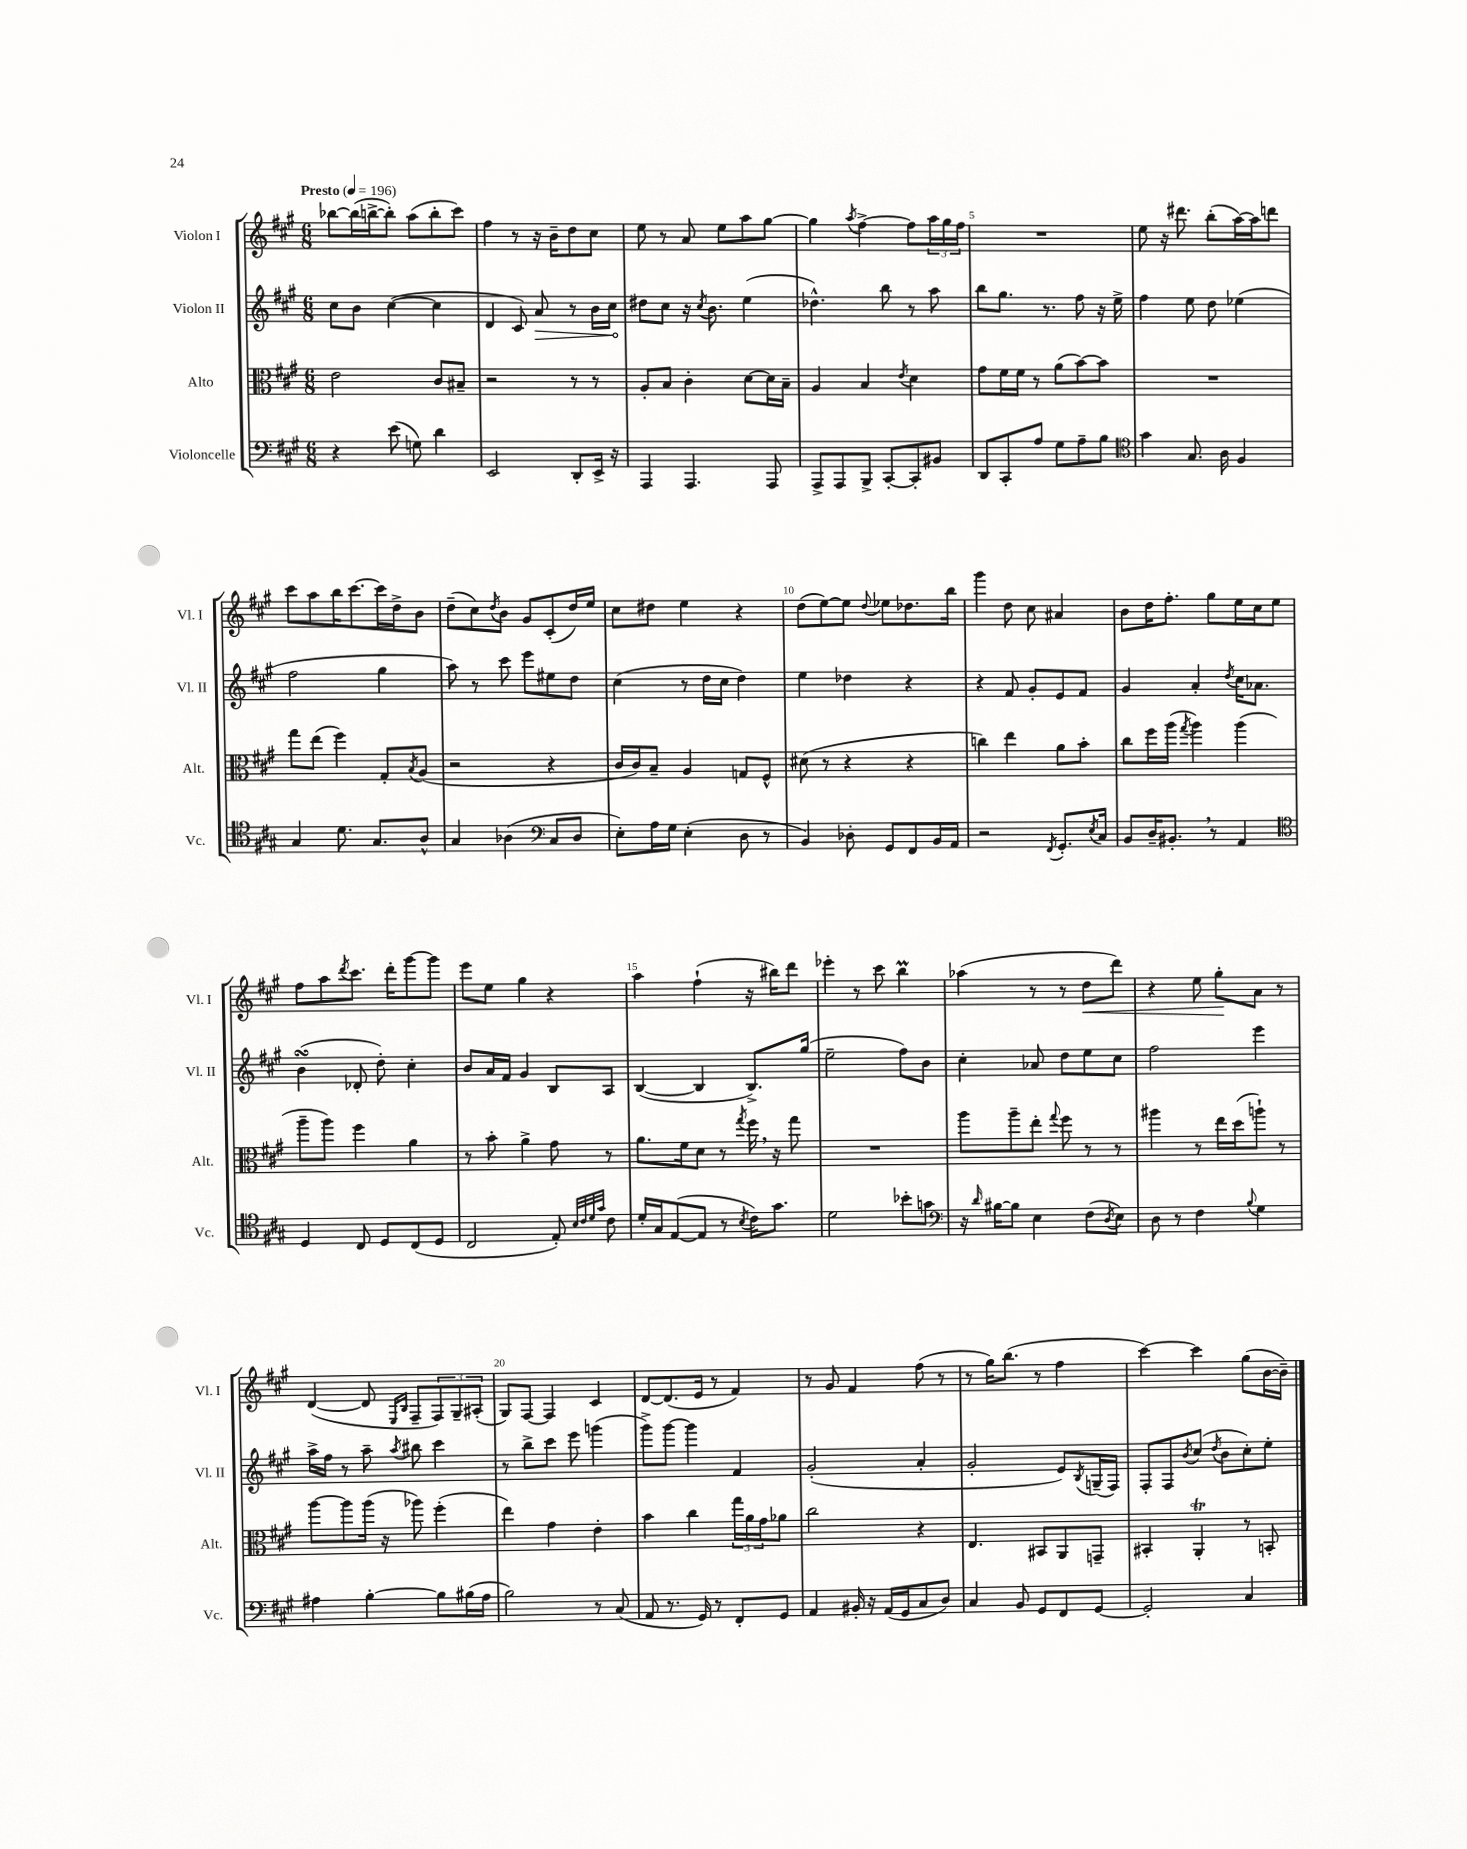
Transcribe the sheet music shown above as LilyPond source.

<<
\new StaffGroup <<
\new Staff = "s0" \with { instrumentName = "Violon I" shortInstrumentName = "Vl. I" } {
    \clef treble \key a \major \numericTimeSignature \time 6/8 \tempo "Presto" 4 = 196
    bes''8~ bes''16( b''16~-> b''8-.) a''8( b''8-. cis'''8) |
    fis''4 r8 r16 b'16-- d''8 cis''8 |
    e''8 r8 a'8 e''8 a''8 gis''8~ |
    gis''4 \acciaccatura { a''8 } fis''4~-> fis''8 \tuplet 3/2 { a''16 gis''16 fis''16 } |
    R2. |
    e''8 r16 dis'''8. b''8-.( a''16~) a''16 d'''8 |
    cis'''8 a''8 b''16 cis'''8.~ cis'''16 d''16-> b'8 |
    d''8--( cis''8) \acciaccatura { d''8 } b'8 gis'8 cis'8-.( d''16) e''16 |
    cis''8 dis''8 e''4 r4 |
    d''8( e''8~) e''8 \appoggiatura { d''8 } ees''8 des''8. b''16 |
    gis'''4 d''8 cis''8 ais'4 |
    b'8 d''16 fis''8.-. gis''8 e''16 cis''16 e''8 |
    fis''8 a''8 \acciaccatura { d'''8 } cis'''8. d'''16-. gis'''8~ gis'''8 |
    e'''8 e''8 gis''4 r4 |
    a''4 fis''4-!( r16 bis''16) d'''8 |
    ees'''4-. r8 cis'''8 b''4\prall |
    aes''4( r8 r8 d''8\< d'''8) |
    r4 e''8 gis''8-.\! a'8 r8 |
    d'4~( d'8 \grace { e16 b16 } fis8-- \tuplet 3/2 { fis8) gis8-- ais8-.( } |
    gis8) fis8~ fis4 cis'4 |
    d'8~ d'8.( e'16 r8 fis'4) |
    r8 gis'8 fis'4 fis''8( r8 |
    r8 gis''16) b''8.( r8 fis''4 |
    cis'''4~) cis'''4 gis''8( b'16~ b'16--) \bar "|." |
}
\new Staff = "s1" \with { instrumentName = "Violon II" shortInstrumentName = "Vl. II" } {
    \clef treble \key a \major \numericTimeSignature \time 6/8
    cis''8 b'8 cis''4~( cis''4 |
    d'4 cis'8) \once \override Hairpin.circled-tip = ##t a'8\> r8 b'16 cis''16\! |
    dis''8 cis''8 r16 \acciaccatura { cis''8 } b'8. e''4( |
    des''4.-^) b''8 r8 a''8 |
    b''8 gis''8. r8. fis''8 r16 e''16-> |
    fis''4 e''8 d''8 ees''4( |
    fis''2 gis''4 |
    a''8) r8 cis'''8 e'''8 eis''8 d''8 |
    cis''4( r8 d''16 cis''16 d''4) |
    e''4 des''4 r4 |
    r4 fis'8 gis'8-. e'8 fis'8 |
    gis'4 a'4-. \acciaccatura { d''8 } cis''16 aes'8. |
    b'4\turn( des'8-. d''8-.) cis''4-. |
    b'8 a'16 fis'16 gis'4 b8 a8 |
    b4~( b4 b8.->) gis''16( |
    e''2-- fis''8) b'8 |
    cis''4-. aes'8 d''8 e''8 cis''8 |
    fis''2 e'''4 |
    a''16-> fis''16 r8 a''8-- \acciaccatura { a''8 } bis''8 cis'''4 |
    r8 b''8-> cis'''8 e'''8 g'''4( |
    gis'''8->) gis'''8~ gis'''4 fis'4 |
    gis'2-.( a'4-. |
    gis'2-. e'8) \acciaccatura { b8 } g16--( fis16) |
    fis8-. fis8 \acciaccatura { b'8 } cis''8( \acciaccatura { d''8 } b'8 cis''8-.) e''8-. \bar "|." |
}
\new Staff = "s2" \with { instrumentName = "Alto" shortInstrumentName = "Alt." } {
    \clef alto \key a \major \numericTimeSignature \time 6/8
    e'2 cis'8 bis8-- |
    r2 r8 r8 |
    a8-. b8 cis'4-. d'8~ d'16 b16-- |
    a4 b4 \acciaccatura { e'8 } d'4 |
    gis'8 fis'16 fis'16 r8 a'8( b'8~) b'8 |
    R2. |
    gis''8 e''8( fis''4) gis8-. \acciaccatura { b8 } a8( |
    r2 r4 |
    cis'16 cis'16) b8-- a4 g8 fis8-^ |
    dis'8( r8 r4 r4 |
    c''4) e''4 a'8 b'8-. |
    cis''8 fis''16 a''16( \acciaccatura { gis''8 } a''4) a''4( |
    a''8-- a''8) fis''4 a'4 |
    r8 b'8-. a'4-> gis'8 r8 |
    a'8. fis'16 d'8 r8 \acciaccatura { gis''8 } fis''16 \breathe r16 gis''8 |
    R2. |
    a''8 a''8-- e''8-. \appoggiatura { gis''8 } fis''8 r8 r8 |
    ais''4 r8 e''16 d''16( a''8-!) r8 |
    a''8~ a''8 a''16( r16 aes''8) fis''4-.( |
    e''4) gis'4 e'4-. |
    b'4 cis''4 \tuplet 3/2 { gis''16 a'16 gis'16 } aes'8 |
    cis''2 r4 |
    e4. bis,8 a,8 g,8-- |
    bis,4-. a,4-.\trill r8 b,8-. \bar "|." |
}
\new Staff = "s3" \with { instrumentName = "Violoncelle" shortInstrumentName = "Vc." } {
    \clef bass \key a \major \numericTimeSignature \time 6/8
    r4 e'8( g8) d'4 |
    e,2 d,8-. e,16-> r16 |
    a,,4 a,,4. a,,8 |
    a,,8-> a,,8 b,,8-> cis,8~-. cis,8-. bis,8 |
    d,8 cis,8-. a8 gis8 a8-- b8 |
    \clef tenor gis'4 gis8. a16 fis4 |
    gis4 d'8. gis8. a8-^ |
    gis4 aes4( \clef bass cis8 d8 |
    e8-.) a16 gis16 e4-.( d8 r8 |
    b,4) des8-. gis,8 fis,8 b,16 a,16 |
    r2 \acciaccatura { fis,8 } gis,8.-. \acciaccatura { e8 } cis16 |
    b,8 d16-- bis,8.-. \breathe r8 a,4 |
    \clef tenor d4 cis8 d8 cis8( d8 |
    cis2 e8-.) \grace { b32 cis'32 d'32 gis'32 } cis'8 |
    d'16-. gis16 e8~( e8 r8 \acciaccatura { b8 } cis'16) gis'8. |
    d'2 bes'8-. g'8 |
    \clef bass r16 \grace { d'16 } bis16~ bis8 e4 fis8( \acciaccatura { d8 } e8) |
    d8 r8 fis4 \appoggiatura { b8 } gis4 |
    ais4 b4~-. b8 bis16( ais16 |
    b2) r8 cis8( |
    a,8 r8. gis,16) r8 fis,8-. gis,8 |
    a,4 bis,16-. r16 a,16( gis,16 cis8 d8) |
    cis4 b,8 gis,8 fis,8 gis,8~ |
    gis,2-. cis4 \bar "|." |
}
>>
>>
\layout { \context { \Score \override BarNumber.break-visibility = ##(#f #t #t) barNumberVisibility = #(every-nth-bar-number-visible 5) } }
